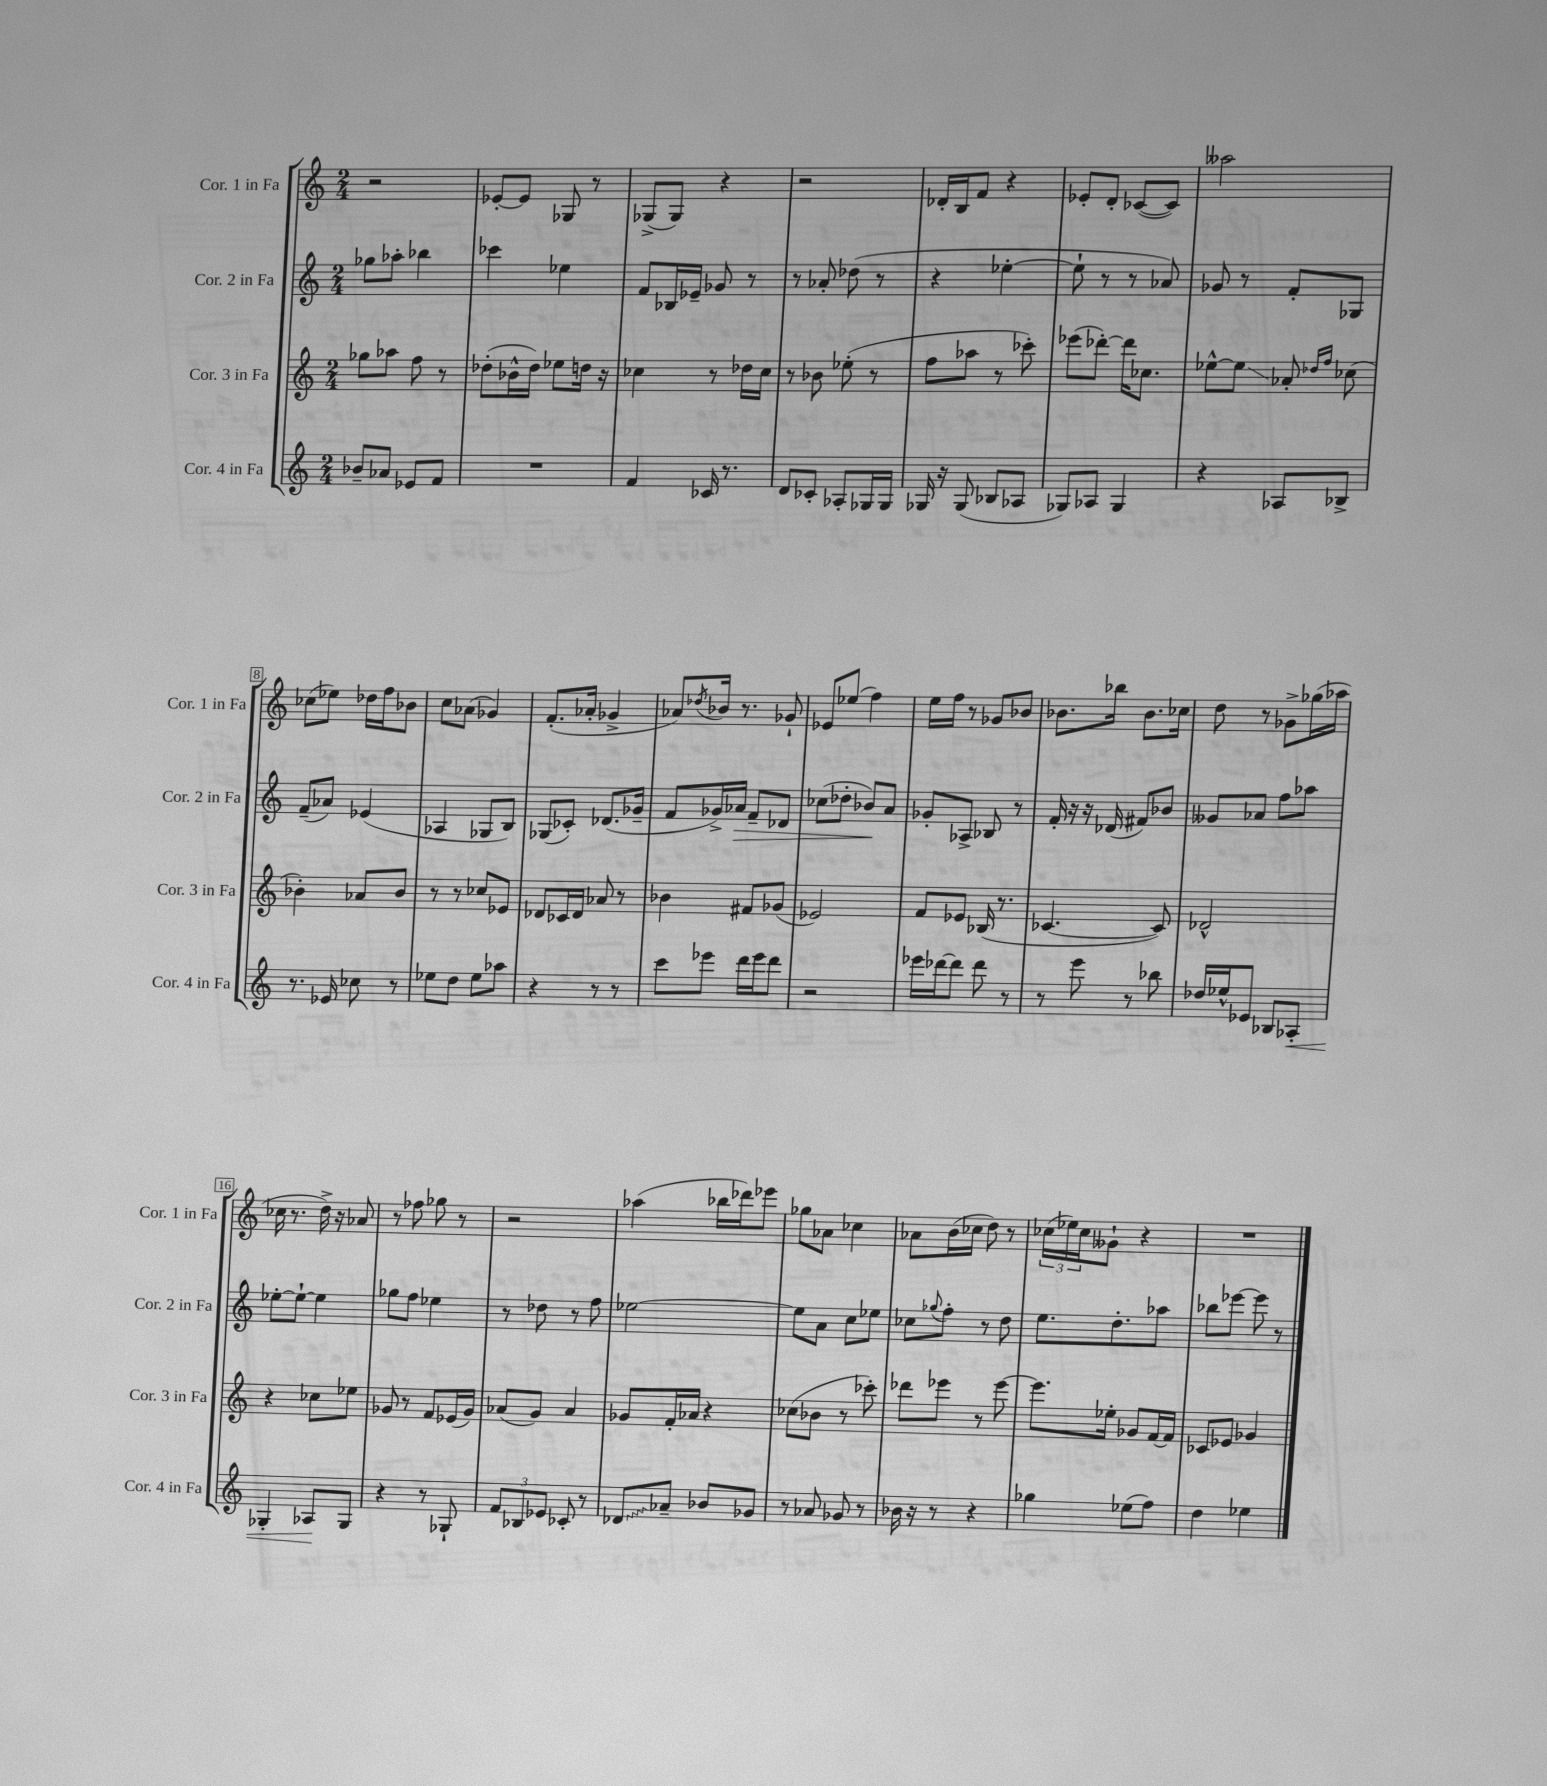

**kern	**kern	**kern	**kern
*staff4	*staff3	*staff2	*staff1
*clefG2	*clefG2	*clefG2	*clefG2
*k[]	*k[]	*k[]	*k[]
*M2/4	*M2/4	*M2/4	*M2/4
8b-~/L	8gg-\L	8gg-\L	2r
8a-/J	8aa-\J	8aa-'\J	.
8e-/L	8ff\	4bb-\	.
8f/J	8r	.	.
=	=	=	=
2r	(8dd-'\L	4ccc-\	[8e-'/L
.	16b-^^\L	.	8e-/]J
.	16dd-\JJ)	.	.
.	8ee-\L	4ee-\	8G-/
.	16dd\Jk	.	8r
.	16r	.	.
=	=	=	=
4f/	4cc-\	8f/L	(8G-^/L
.	.	16B-/L	8G-/J)
.	.	16e-~/JJ	.
16c-/	8r	8g-/	4r
8.r	.	.	.
.	16dd-\LL	8r	.
.	16cc-\JJ	.	.
=	=	=	=
8d/L	8r	8r	2r
8c-'/J	8b-\	8a-'/	.
8A-'/L	(8ee-'\	(8dd-\	.
16G-/L	8r	8r	.
16G-/JJ	.	.	.
=	=	=	=
16G-/	8ff\L	4r	16d-'/LL
16r	.	.	16B/J
(8G-/	8aa-\J	.	8f/J
8B-/L	8r	[4ee-'\	4r
8A-/J	8ccc-'\)	.	.
=	=	=	=
8G-/L)	(8eee-\L	8ee-`\]	8e-'/L
8A-/J	[8ddd-'\J)	8r	8d'/J
4G-/	16ddd-\]LK	8r	([8c-/L
.	8.cc-\J	.	.
.	.	8a-/)	8c-/]J)
=	=	=	=
4r	[8ee-^^\L	8g-/	2aa--\
.	8ee-\]J	8r	.
8A-/L	8a-'/	8f'/L	.
.	16qqdd-/LL	.	.
.	16qqff/JJ	.	.
8B-^/J	(8cc-\	8G-/J	.
=	=	=	=
8.r	4b-'\)	(8f~/L	(8cc-\L
.	.	8a-/J)	8ee-\J)
16e-/	.	.	.
8cc-\	8a-/L	(4e-/	16dd-\LL
.	.	.	16ff\J
8r	8b-/J	.	8b-\J
=	=	=	=
8ee-\L	8r	4A-/	8cc\L
8dd\J	8r	.	(8a-\J
8ee-\L	8cc-/L	8G-/L	4g-/)
8aa-\J	8e-/J	8B/J)	.
=	=	=	=
4r	8d-/L	(8G-/L	(8.f'/L
.	16c-/L	8c-'/J)	.
.	16d-/JJ	.	16a-'/Jk
8r	8a-/	(8.d-/L	4g-^/
8r	8r	.	.
.	.	16g-~/Jk	.
=	=	=	=
8ccc\L	4b-\	8f/L	8a-/L)
.	.	.	8qdd-/
8eee-\J	.	16g-^/L)	16b-/Jk
.	.	16a-/JJ	8.r
16ddd\LL	8f#/L	8f~/L	.
16eee-\J	.	.	.
8ddd\J	(8g-/J	8d-/J	8g-`/
=	=	=	=
2r	2e-/)	(8cc-\L	8e-/L
.	.	8dd-'\J	(8ee-/J
.	.	8b-/L)	4ff\)
.	.	8a/J	.
=	=	=	=
16eee-\LL	8f/L	8g-'/L	16ee\LL
[16ddd-\J	.	.	16ff\JJ
8ddd-\]J	8e-/J	8A-^/J	8r
8ddd-\	(16B-/	8B-/	8g-/L
.	8.r	.	.
8r	.	8r	8b-/J
=	=	=	=
8r	[4.c-/	16f'/	8.b-\L
.	.	16r	.
8eee\	.	16r	.
.	.	(16d-/	16bb-\Jk
8r	.	8f#/L)	8.b-\L
8bb-\	8c-/])	8b-/J	.
.	.	.	16cc-\Jk
=	=	=	=
16dd-/LL	2d-^^/	8g--/L	8dd\
16ee-^^/J	.	.	.
8e-/J	.	8a-/J	8r
8B-/L	.	8ff\L	8g-^\L
8A-'/J	.	8aa-\J	(16gg-\L
.	.	.	16aa-\JJ
=	=	=	=
4G-'/	4r	[8ee-'\L	16cc-\
.	.	.	8.r
.	.	8ee-`\_J	.
8A-/L	8cc-\L	4ee-\]	16dd^\)
.	.	.	16r
8G-/J	8ee-\J	.	8a-/
=	=	=	=
4r	8g-/	8gg-\L	8r
.	8r	8ff\J	8ff-\
8r	8f/L	4ee-\	8gg-\
8G-`/	(16e-/L	.	8r
.	16g-/JJ)	.	.
=	=	=	=
12f/L	(8a-/L	8r	2r
12B-/	.	.	.
.	8g/J)	8dd-\	.
12e-/J	.	.	.
8c-'/	4a-/	8r	.
8r	.	8ff\	.
=	=	=	=
8d-/L	8g-/L	[2ee-\	(4aa-\
8a-~/J	16f'/L	.	.
.	16a-/JJ	.	.
8b-/L	4r	.	16bb-\LL
.	.	.	16ddd-\J)
8g-/J	.	.	8eee-\J
=	=	=	=
8r	(8cc-\L	8ee-\]L	8gg-\L
8a-/	8b-\J	8a\J	8a-\J
8g-/	8r	8cc\L	4cc-\
8r	8ccc-'\)	8ee-\J	.
=	=	=	=
16b-\	8ddd-\L	8cc-\L	8a-\L
16r	.	.	.
.	.	8qqgg-/	.
8r	8eee-\J	8ff'\J	(16b\L
.	.	.	16cc-\JJ
4r	8r	8r	8dd\)
.	[8eee-\	8dd\	8r
=	=	=	=
4gg-\	8.eee-\]L	8.ee\L	(24cc-\LL
.	.	.	24ee-\)
.	.	.	24cc-\J
.	.	.	8g--`\J
.	16ee-'\Jk	8.dd'\	.
(8ee-\L	8g-/L	.	4r
8ff\J)	[16f/L	8aa-\J	.
.	16f/]JJ	.	.
=	=	=	=
4dd\	8c-/L	8bb-\L	2r
.	8e-/J	[8eee-\J	.
4ee-\	4g-/	8eee-\]	.
.	.	8r	.
==	==	==	==
*-	*-	*-	*-
